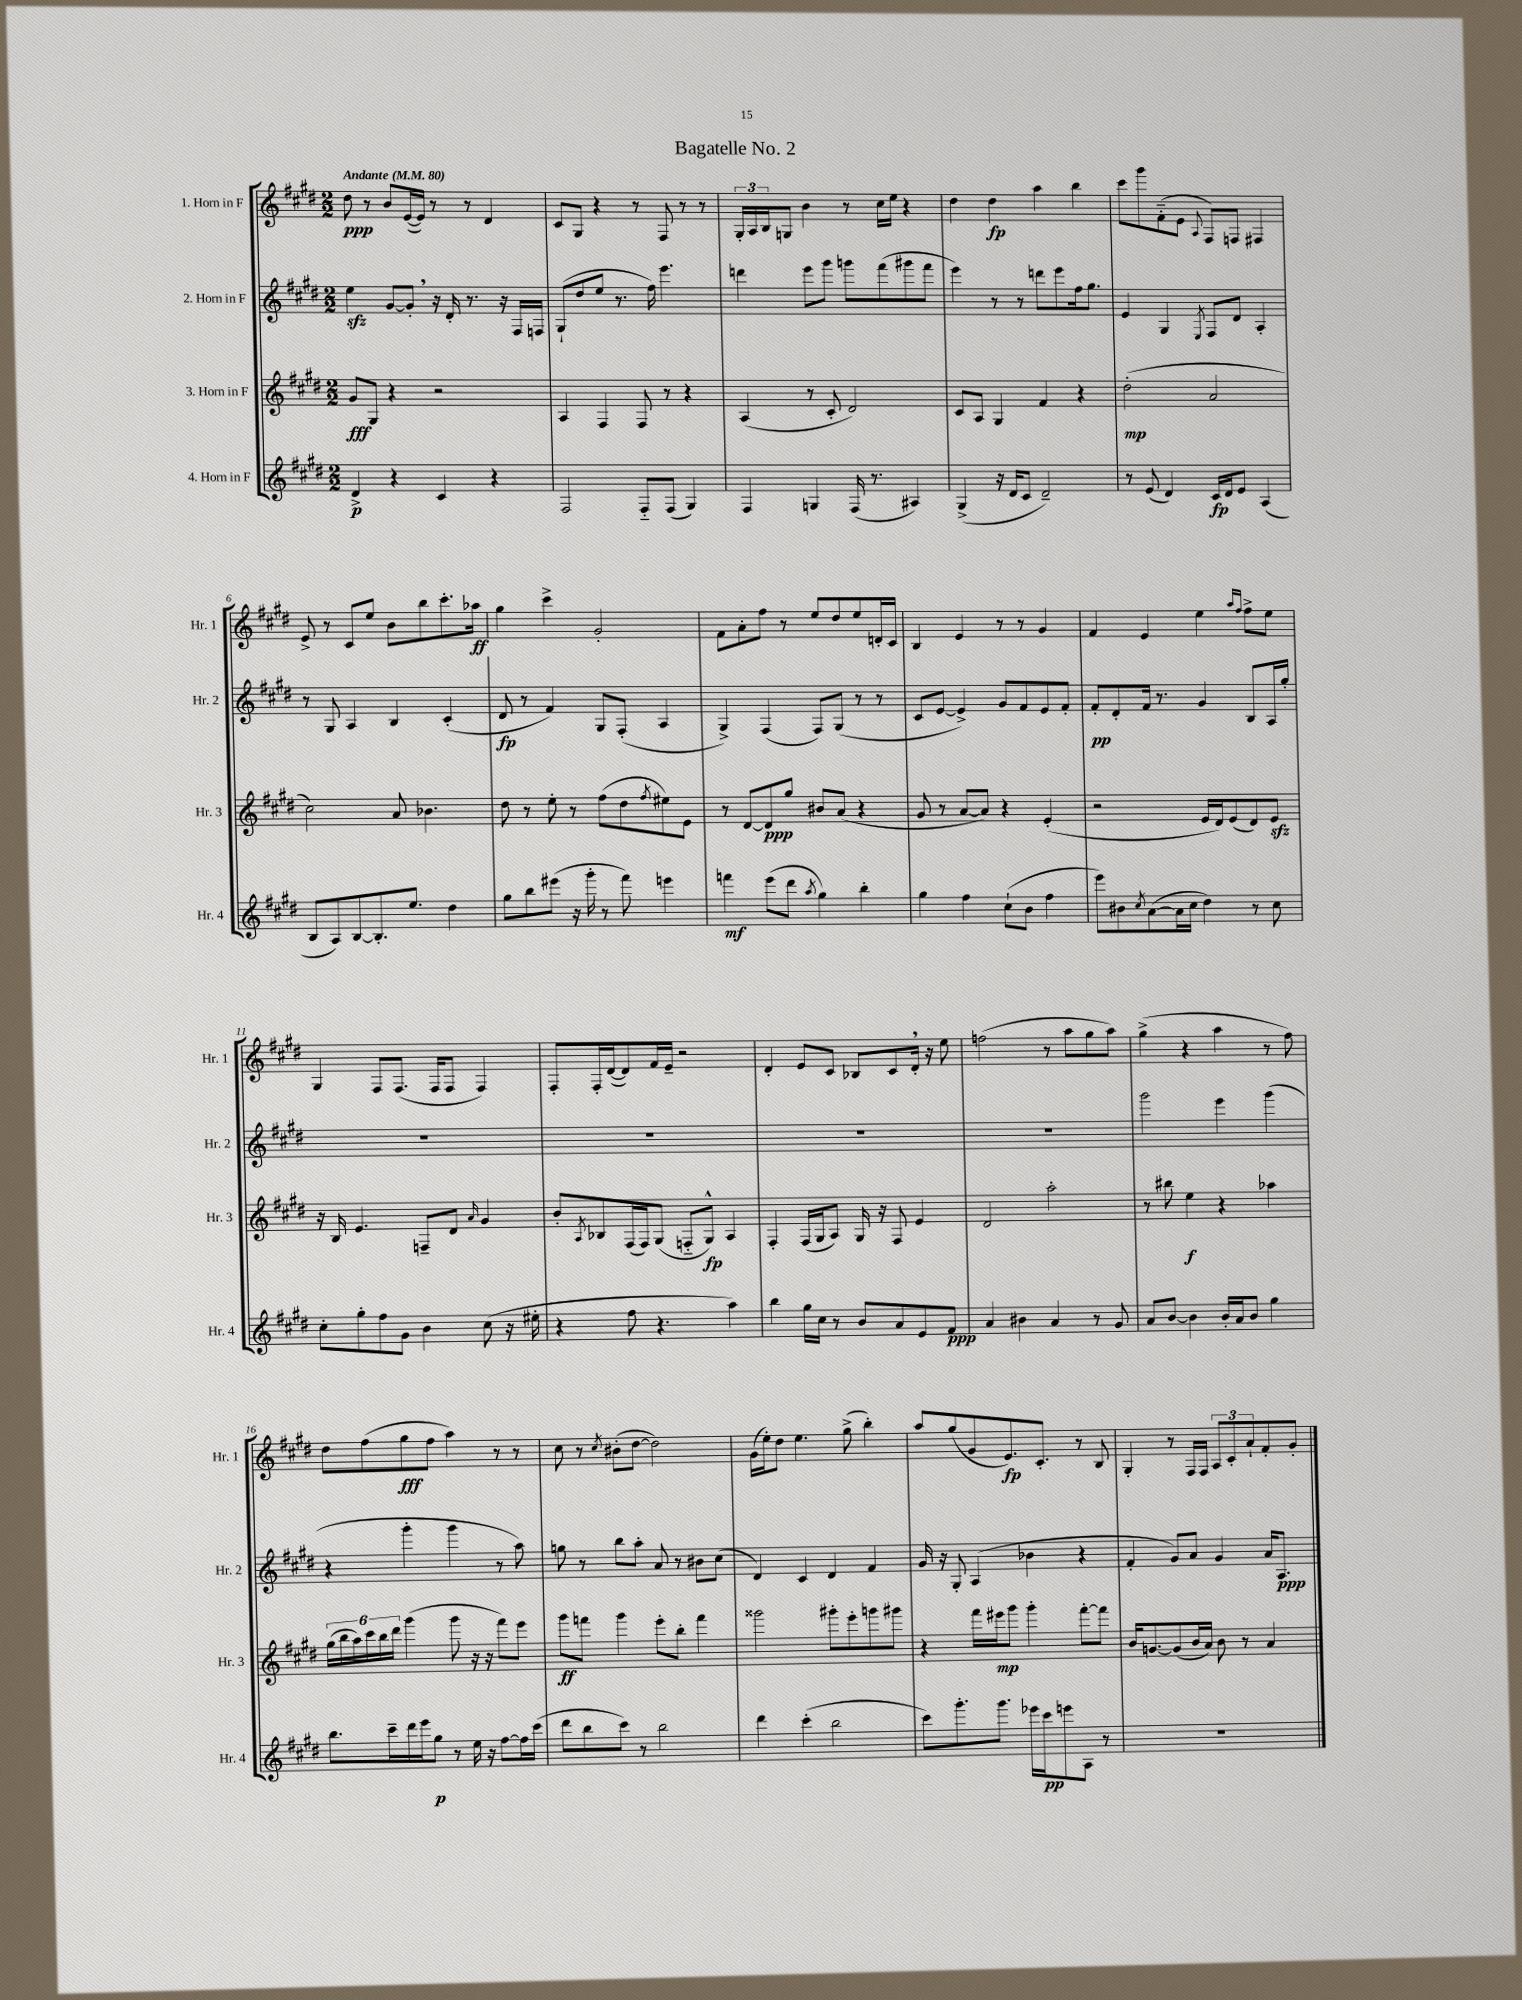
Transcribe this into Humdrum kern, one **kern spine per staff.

**kern	**kern	**kern	**kern
*staff4	*staff3	*staff2	*staff1
*clefG2	*clefG2	*clefG2	*clefG2
*k[f#c#g#d#]	*k[f#c#g#d#]	*k[f#c#g#d#]	*k[f#c#g#d#]
*M2/2	*M2/2	*M2/2	*M2/2
*MM80	*MM80	*MM80	*MM80
4d#^/	8g#/L	4ee\	8dd#\
.	8G#/J	.	8r
4r	4r	[8g#/L	8b/L
.	.	8g#'/]J	([16e/L
.	.	.	16e/]JJ)
4c#/	2r	16r	8r
.	.	16d#'/	.
.	.	8.r	8r
4r	.	.	4d#/
.	.	16r	.
.	.	16F#/LL	.
.	.	16F/JJ	.
=	=	=	=
2F#/	4A/	(8G#`/L	8c#/L
.	.	8dd#/	8G#/J
.	4F#/	8ee/J	4r
.	.	8.r	.
8F#'~/L	8F#/	.	8r
.	.	16ff#\)	.
(8F#/J	8r	4.eee\	8F#/
4G#/)	4r	.	8r
.	.	.	8r
=	=	=	=
4F#/	(4A/	4ddd\	24G#'/LL
.	.	.	24A/
.	.	.	24B/J
.	.	.	8G/J
4G/	8r	8eee\L	4b\
.	8c#'/	8ggg#\J	.
(16F#/	2d#/)	8ggg\L	8r
8.r	.	.	.
.	.	(8fff#\	16cc#\LL
.	.	.	16ee\JJ
4A#/)	.	8ggg#\	4r
.	.	8fff#\J	.
=	=	=	=
(4G#^/	8c#/L	4eee\)	4dd#\
.	8A/J	.	.
16r	4G#/	8r	4dd#\
16d#/LK	.	.	.
8c#/J	.	8r	.
2d#~/)	4f#/	8ddd\L	4aa\
.	.	8eee\	.
.	4r	16ff#\k	4bb\
.	.	8.gg#\J	.
=	=	=	=
8r	(2dd#'\	4e/	8ccc#\L
(8e/	.	.	8ggg#\
4d#/)	.	4G#/	(8f#'~\
.	.	.	8e\J
.	.	8qE/	8qqA/
16c#/LL	2a/	8F#/L	8F#/L)
16d#/J	.	.	.
8e/J	.	8d#/J	8F/J
(4A/	.	4A'/	4F#/
=	=	=	=
8B/L	2cc#\)	8r	8e^/
8A/)	.	8G#/	8r
[8B/	.	4A/	8c#/L
8.B'/]	.	.	8ee/J
.	8a/	4B/	8b\L
8.ee/J	.	.	.
.	4.b-\	.	8bb\
4dd#\	.	(4c#'/	8.ccc#'\
.	.	.	16aa-\Jk
=	=	=	=
8gg#\L	8dd#\	8d#/	4gg#\
8bb\	8r	8r	.
(8eee#\J	8ee'\	4f#/)	4ccc#^\
16r	8r	.	.
16ggg#'\	.	.	.
8r	(8ff#\L	8G#/L	2g#'/
8fff#\)	8dd#\	(8F#'/J	.
.	8qff#/	.	.
4eee\	8ee#\)	4A/	.
.	8e\J	.	.
=	=	=	=
4fff\	8r	4G#^/)	8f#\L
.	[8d#/L	.	8a'\
(8eee\L	8d#/]	(4F#/	8ff#\J
8ddd#\J	8gg#/J	.	8r
8qaa/	.	.	.
4gg#\)	8b#/L	8F#/L)	8ee/L
.	(8a/J	(8G#/J	8dd#/
4bb'\	4r	8r	8ee/
.	.	8r	16d'/L
.	.	.	16c#/JJ
=	=	=	=
4gg#\	8g#/	8c#/L	4B/
.	8r	[8e/J	.
4ff#\	[8a/L	4e^/])	4e/
.	8a/]J)	.	.
(8cc#`\L	4r	8g#/L	8r
8b\J	.	8f#/	8r
4ff#\	(4e'/	8e/	4g#/
.	.	8f#'/J	.
=	=	=	=
8eee\L)	2r	8f#'/L	4f#/
8b#\	.	8d#'/	.
8qcc#/	.	.	.
([8a\	.	16f#/Jk	4e/
.	.	8.r	.
16a\]L	.	.	.
16cc#\JJ	.	.	.
4dd#\)	16e/LL	4g#/	4ee\
.	16d#/J)	.	.
.	(8e/	.	.
.	.	.	16qqaa/LL
.	.	.	16qqff#/JJ
8r	8d#/)	8B/L	8ff#^\L
8cc#\	8e/J	16A/L	8ee\J
.	.	16gg#'/JJ	.
=	=	=	=
8cc#'\L	16r	1r	4G#/
.	16B/	.	.
8gg#'\	4.e/	.	.
8ff#\	.	.	8F#/L
8g#\J	.	.	(8.F#/J
4b\	8F~/L	.	.
.	.	.	16F#/LK
.	8d#/J	.	8F#/J
.	16qqa/	.	.
(8cc#\	4g#/	.	4F#/)
16r	.	.	.
16ee#'\	.	.	.
=	=	=	=
4r	8b'/L	1r	8F#'/L
.	8qA/	.	.
.	8B-/	.	16F#'/L
.	.	.	([16d#/J
8ff#\	(16F#/L	.	8d#/])
.	16F#/J)	.	.
4.r	(8G#/J	.	16f#/L
.	.	.	16e~/JJ
.	8F'~/L	.	2r
.	8G#^^/J)	.	.
4aa\)	4A/	.	.
=	=	=	=
4bb\	4F#'/	1r	4d#'/
16gg#\LL	(16F#/LL	.	8e/L
16cc#\JJ	16G#/J	.	.
8r	8A/J)	.	8c#/J
8b/L	16G#/	.	8B-/L
.	16r	.	.
8a/	8F#/	.	8c#/
8e/	4e/	.	16d#'/Jk
.	.	.	16r
8f#/J	.	.	8ee\
=	=	=	=
4a/	2d#/	1r	(2ff\
4b#\	.	.	.
4a/	2aa'\	.	8r
.	.	.	8aa\L
8r	.	.	8gg#\
8g#/	.	.	8aa\J)
=	=	=	=
8a/L	8r	2ggg#\	(4gg#^\
[8b/J	8bb#\	.	.
4b\]	4ee\	.	4r
16b'/LL	4r	4eee\	4aa\
16a/J	.	.	.
8b/J	.	.	.
4gg#\	4aa-\	(4ggg#\	8r
.	.	.	8ff#\)
=	=	=	=
8.bb\L	(24gg#\LL	4r	8dd#\L
.	24bb\	.	.
.	24aa\)	.	.
.	24ccc#\	.	(8ff#\
.	24bb\	.	.
16ccc#~\L	.	.	.
.	24ddd#\JJ	.	.
16ddd#\	(4ggg#\	4ggg#'\	8gg#\
16eee\J	.	.	.
8gg#\J	.	.	8ff#\J
8r	8ggg#\	4ggg#\	4aa\)
16ee\	16r	.	.
16r	16r	.	.
[8ff#\L	8fff#\L)	8r	8r
16ff#\]L	8eee\J	8aa\)	8r
(16ccc#\JJ	.	.	.
=	=	=	=
8ddd#\L	8ggg#\L	8gg\	8cc#\
8bb\	8fff\J	8r	8r
.	.	.	8qcc#/
8ccc#\J)	4ggg#\	8bb\L	(8b#'\L
8r	.	8aa'\J	[8dd#\J
2bb\	8eee'\L	8a/	2dd#\])
.	8bb'\J	8r	.
.	4fff\	8b#\L	.
.	.	(8cc#\J	.
=	=	=	=
4ddd#\	2ggg##\	4d#/)	(16g#\LL
.	.	.	16ee'\J)
.	.	.	8dd#\J
(4ccc#'\	.	4c#/	4.ee\
2bb\	8ggg#'\L	4d#/	.
.	8eee'\	.	(8gg#^\
.	8ggg\	4f#/	4bb'\)
.	8ggg#\J	.	.
=	=	=	=
8ccc#\L)	4r	16g#/	8aa/L
.	.	16r	.
8.ggg#'\	.	8G#'/	(8gg#/
.	16fff#\LL	(4A/	8g#/
8.ggg#\J	16eee#\J	.	.
.	8ggg#\J	.	8.e/)
16eee-\LL	4ggg#'\	4b-\	.
16ccc#\J	.	.	8.c#'/J
8eee\	.	.	.
8A\J	[8fff#'\L	4r	8r
8r	8fff#\]J	.	8B/
=	=	=	=
1r	16b/LK	4f#'/	4G#'/
.	[8.g/	.	.
.	(8g/]	8g#/L)	8r
.	16b/L	8a/J	16F#/LL
.	16a/JJ)	.	16F#/JJ
.	8b\	4g#/	12A/L
.	.	.	12c#'/
.	8r	.	.
.	.	.	12a`/
.	4a/	16a/LK	8f#'/
.	.	8.A/J	.
.	.	.	8g#'/J
==	==	==	==
*-	*-	*-	*-
